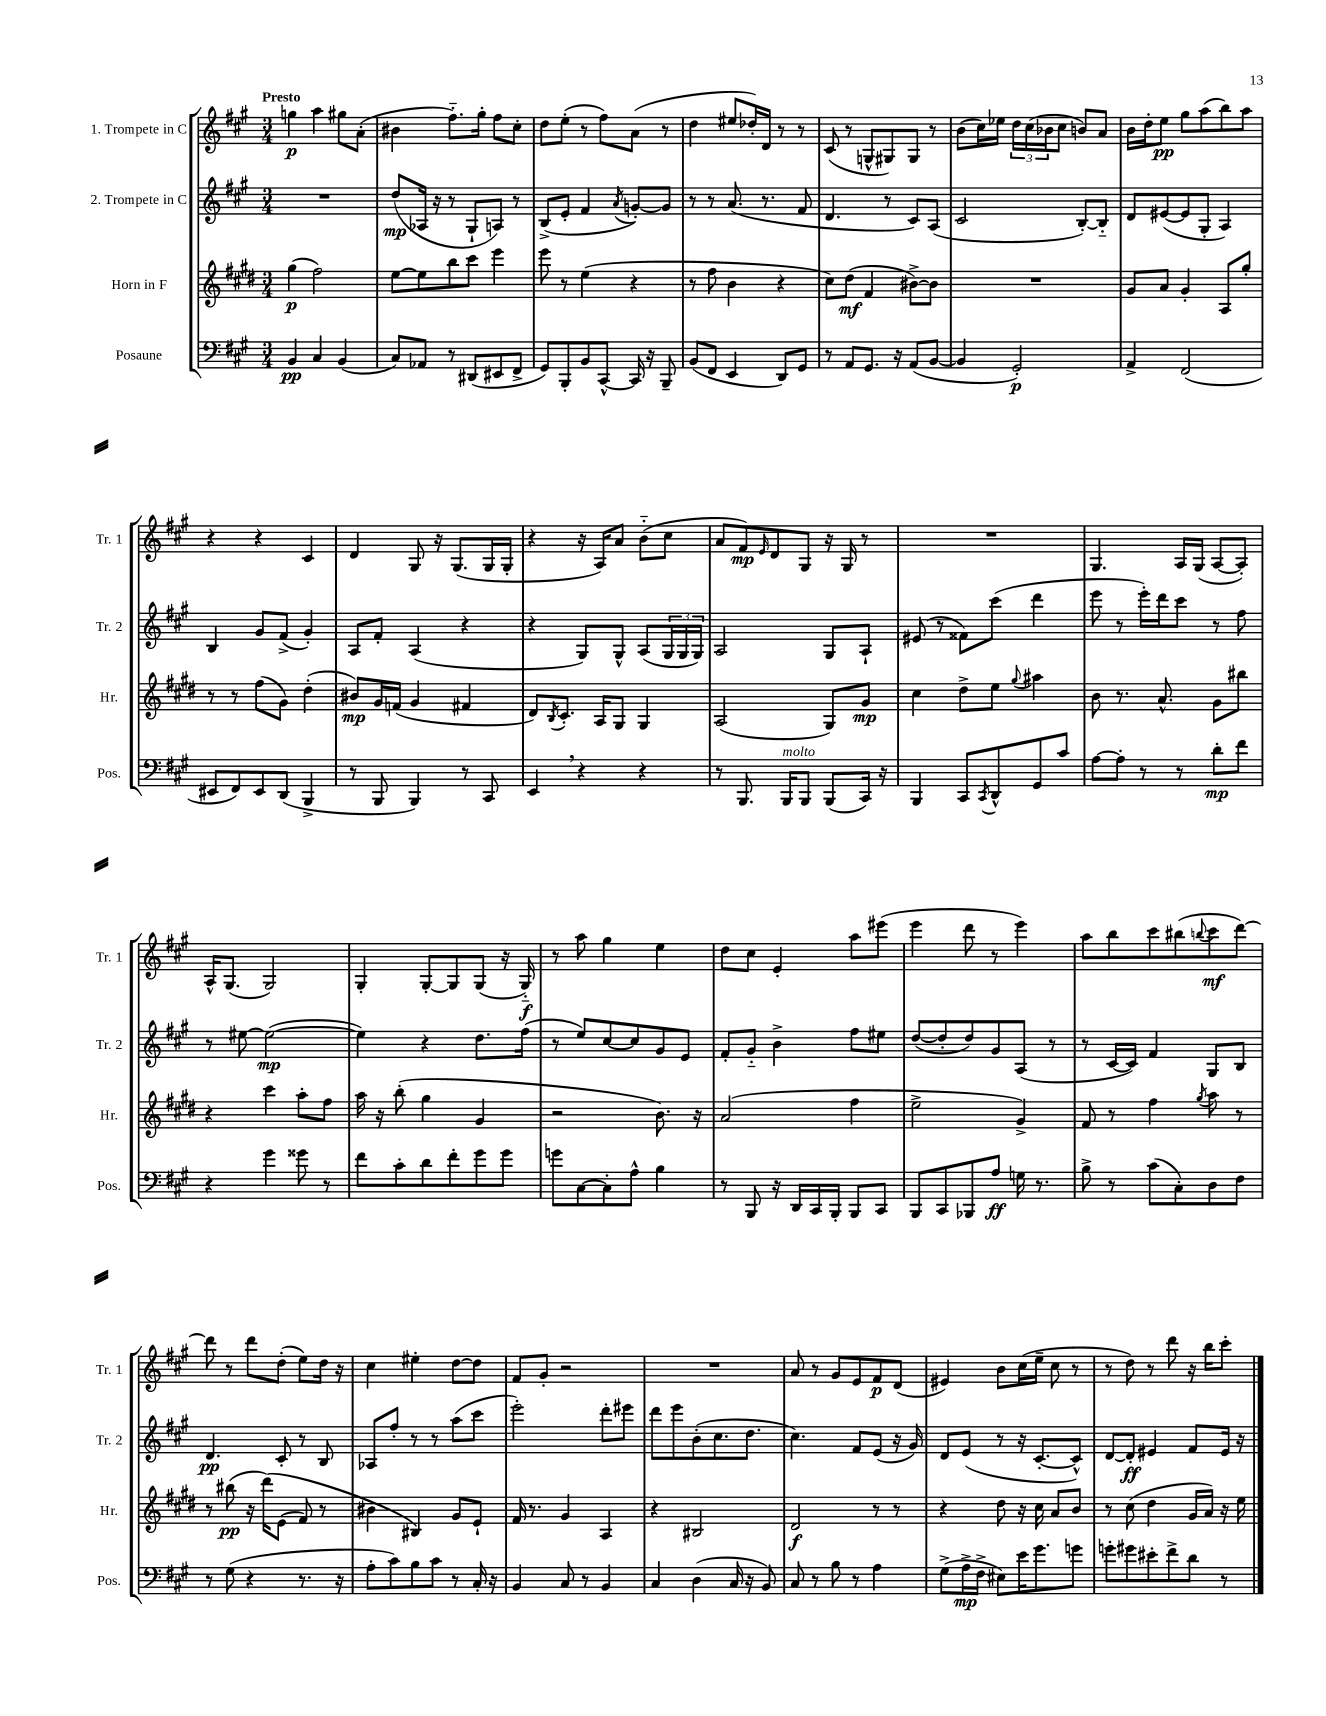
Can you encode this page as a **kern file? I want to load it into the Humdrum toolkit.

**kern	**dynam	**kern	**dynam	**kern	**dynam	**kern	**dynam
*part4	*part4	*part3	*part3	*part2	*part2	*part1	*part1
*staff4	*staff4	*staff3	*staff3	*staff2	*staff2	*staff1	*staff1
*I"Posaune	*	*I"Horn in F	*	*I"2. Trompete in C	*	*I"1. Trompete in C	*
*I'Pos.	*	*I'Hr.	*	*I'Tr. 2	*	*I'Tr. 1	*
*clefF4	*	*clefG2	*	*clefG2	*	*clefG2	*
*k[f#c#g#]	*	*k[f#c#g#d#]	*	*k[f#c#g#]	*	*k[f#c#g#]	*
*M3/4	*	*M3/4	*	*M3/4	*	*M3/4	*
=1	=1	=1	=1	=1	=1	=1	=1
!	!	!	!	!	!	!LO:TX:a:B:t=Presto	!
4BB/	pp	(4gg#\	p	2.r	.	4ggn\	p
4C#/	.	2ff#\)	.	.	.	4aa\	.
(4BB/	.	.	.	.	.	8gg#X\L	.
.	.	.	.	.	.	(8a'\J	.
=2	=2	=2	=2	=2	=2	=2	=2
8C#/L)	.	[8ee\L	.	(8dd/L	mp	4b#X\	.
8AA-X/J	.	8ee\]	.	16A-X/Jk	.	.	.
.	.	.	.	16r	.	.	.
8r	.	8bb\	.	8r	.	8.ff#\L)	.
(8DD#X/L	.	8ccc#\J	.	8G#`/L	.	.	.
.	.	.	.	.	.	16gg#'\Jk	.
8EE#X/	.	4eee\	.	8An/J)	.	8ff#\L	.
8FF#^/J	.	.	.	8r	.	8cc#'\J	.
=3	=3	=3	=3	=3	=3	=3	=3
8GG#/L)	.	8eee\	.	(8B^/L	.	8dd\L	.
8BBB'/	.	8r	.	8e'/J	.	(8ee'\J	.
8BB/	.	(4ee\	.	4f#/	.	8r	.
[8CC#^^/J	.	.	.	.	.	8ff#\L)	.
.	.	.	.	8qa/	.	.	.
16CC#/]	.	4r	.	[8gn'/L)	.	(8a\J	.
16r	.	.	.	.	.	.	.
8BBB~/	.	.	.	8g/J]	.	8r	.
=4	=4	=4	=4	=4	=4	=4	=4
(8BB/L	.	8r	.	8r	.	4dd\	.
8FF#/J	.	8ff#\	.	8r	.	.	.
4EE/	.	4b\	.	(8.a/	.	8ee#X/L	.
.	.	.	.	.	.	16dd-X'/L)	.
.	.	.	.	8.r	.	16d/JJ	.
8DD/L)	.	4r	.	.	.	8r	.
8GG#/J	.	.	.	8f#/	.	8r	.
=5	=5	=5	=5	=5	=5	=5	=5
8r	.	8cc#\L)	.	4.d/	.	(8c#/	.
8AA/L	.	(8dd#\J	mf	.	.	8r	.
8.GG#/J	.	4f#/	.	.	.	8Gn^^/L	.
.	.	.	.	8r	.	8G#X/)	.
16r	.	.	.	.	.	.	.
(8AA/L	.	[8b#X^\L)	.	8c#/L)	.	8G#/J	.
[8BB/J	.	8b#\J]	.	(8A/J	.	8r	.
=6	=6	=6	=6	=6	=6	=6	=6
4BB/]	.	2.r	.	2c#/	.	(8b\L	.
.	.	.	.	.	.	16cc#\L)	.
.	.	.	.	.	.	16ee-X\JJ	.
2GG#'/)	p	.	.	.	.	24dd\LL	.
.	.	.	.	.	.	(24cc#\	.
.	.	.	.	.	.	24b-X\J	.
.	.	.	.	.	.	8cc#\J	.
.	.	.	.	[8B'/L)	.	8bn/L)	.
.	.	.	.	8B/J]	.	8a/J	.
=7	=7	=7	=7	=7	=7	=7	=7
4AA^/	.	8g#/L	.	8d/L	.	16b\LL	.
.	.	.	.	.	.	16dd'\J	.
.	.	8a/J	.	([8e#X/	.	8ee\J	pp
(2FF#/	.	4g#'/	.	8e#/]	.	8gg#\L	.
.	.	.	.	8G#'/J	.	(8aa\	.
.	.	8A/L	.	4A/)	.	8bb\)	.
.	.	8gg#'/J	.	.	.	8aa\J	.
!!LO:LB:g=z
=8	=8	=8	=8	=8	=8	=8	=8
8EE#X/L	.	8r	.	4B/	.	4r	.
8FF#/)	.	8r	.	.	.	.	.
8EE#/	.	(8ff#\L	.	8g#/L	.	4r	.
(8DD/J	.	8g#\J)	.	(8f#^/J	.	.	.
4BBB^/	.	(4dd#'\	.	4g#'/)	.	4c#/	.
=9	=9	=9	=9	=9	=9	=9	=9
8r	.	8b#X/L)	mp	8A/L	.	4d/	.
8BBB/	.	16g#/L	.	8f#'/J	.	.	.
.	.	(16fn/JJ	.	.	.	.	.
4BBB/)	.	4g#/	.	(4A/	.	8G#/	.
.	.	.	.	.	.	16r	.
.	.	.	.	.	.	(8.G#/L	.
8r	.	4f#X/	.	4r	.	.	.
8CC#/	.	.	.	.	.	16G#/L	.
.	.	.	.	.	.	16G#'/JJ	.
=10	=10	=10	=10	=10	=10	=10	=10
4EE,/	.	8d#/L)	.	4r	.	4r	.
.	.	8qB/	.	.	.	.	.
.	.	8.c#'/J	.	.	.	.	.
4r	.	.	.	8G#/L)	.	16r	.
.	.	16A/KL	.	.	.	16A/KL)	.
.	.	8G#/J	.	8G#^^/J	.	8a/J	.
4r	.	4G#/	.	(8A/L	.	(8b\L	.
.	.	.	.	24G#/L	.	8cc#\J	.
.	.	.	.	24G#/	.	.	.
.	.	.	.	24G#/JJ)	.	.	.
=11	=11	=11	=11	=11	=11	=11	=11
8r	.	(2A/	.	2A/	.	8a/L	.
8.BBB/	.	.	.	.	.	8f#/)	mp
.	.	.	.	.	.	16qqe/	.
.	.	.	.	.	.	8d/	.
!LO:TX:a:i:t=molto	!	!	!	!	!	!	!
16BBB/KL	.	.	.	.	.	.	.
8BBB/J	.	.	.	.	.	8G#/J	.
(8BBB/L	.	8G#/L)	.	8G#/L	.	16r	.
.	.	.	.	.	.	16G#/	.
16CC#/Jk)	.	8g#/J	mp	8A`/J	.	8r	.
16r	.	.	.	.	.	.	.
=12	=12	=12	=12	=12	=12	=12	=12
4BBB/	.	4cc#\	.	(8e#X/	.	2.r	.
.	.	.	.	8r	.	.	.
8CC#/L	.	8dd#^\L	.	8f##X\L)	.	.	.
8qCC#/	.	.	.	.	.	.	.
8DD^^/	.	8ee\J	.	(8ccc#\J	.	.	.
.	.	8qqgg#/	.	.	.	.	.
8GG#/	.	4aa#X\	.	4ddd\	.	.	.
8c#/J	.	.	.	.	.	.	.
=13	=13	=13	=13	=13	=13	=13	=13
[8A\L	.	8b\	.	8eee\	.	4.G#/	.
8A'\J]	.	8.r	.	8r	.	.	.
8r	.	.	.	16eee'\LL)	.	.	.
.	.	8.a^^/	.	16ddd\J	.	.	.
8r	.	.	.	8ccc#\J	.	16A/LL	.
.	.	.	.	.	.	(16G#/JJ	.
8d'\L	mp	8g#\L	.	8r	.	[8A/L	.
8f#\J	.	8bb#X\J	.	8ff#\	.	8A'/J])	.
!!LO:LB:g=z
=14	=14	=14	=14	=14	=14	=14	=14
4r	.	4r	.	8r	.	16A^^/KL	.
.	.	.	.	.	.	(8.G#/J	.
.	.	.	.	[8ee#X\	.	.	.
4g#\	.	4ccc#\	.	(2ee#\_	mp	2G#/)	.
8g##X\	.	8aa'\L	.	.	.	.	.
8r	.	8ff#\J	.	.	.	.	.
=15	=15	=15	=15	=15	=15	=15	=15
8f#\L	.	16aa\	.	4ee#\])	.	4G#'/	.
.	.	16r	.	.	.	.	.
8c#'\	.	(8bb'\	.	.	.	.	.
8d\	.	4gg#\	.	4r	.	[8G#'/L	.
8f#'\	.	.	.	.	.	8G#/]	.
8g#\	.	4g#/	.	8.dd\L	.	(8G#/J	.
8g#\J	.	.	.	.	.	16r	.
.	.	.	.	(16ff#\Jk	.	16G#/)	f
=16	=16	=16	=16	=16	=16	=16	=16
8gn\L	.	2r	.	8r	.	8r	.
[8C#\	.	.	.	8ee/L)	.	8aa\	.
8C#'\]	.	.	.	[8cc#/	.	4gg#\	.
8A^^\J	.	.	.	8cc#/]	.	.	.
4B\	.	8.b\)	.	8g#/	.	4ee\	.
.	.	.	.	8e/J	.	.	.
.	.	16r	.	.	.	.	.
=17	=17	=17	=17	=17	=17	=17	=17
8r	.	(2a/	.	8f#'/L	.	8dd\L	.
8BBB/	.	.	.	8g#/J	.	8cc#\J	.
16r	.	.	.	4b^\	.	4e'/	.
16DD/LL	.	.	.	.	.	.	.
16CC#/	.	.	.	.	.	.	.
16BBB'/JJ	.	.	.	.	.	.	.
8BBB/L	.	4ff#\	.	8ff#\L	.	8aa\L	.
8CC#/J	.	.	.	8ee#X\J	.	(8eee#X\J	.
=18	=18	=18	=18	=18	=18	=18	=18
8BBB/L	.	2ee^\	.	([8dd/L	.	4eee\	.
8CC#/	.	.	.	8dd'/]	.	.	.
8BBB-X/	.	.	.	8dd/)	.	8ddd\	.
8A/J	ff	.	.	8g#/	.	8r	.
16Gn\	.	4g#^/)	.	(8A/J	.	4eee\)	.
8.r	.	.	.	.	.	.	.
.	.	.	.	8r	.	.	.
=19	=19	=19	=19	=19	=19	=19	=19
8B^\	.	8f#/	.	8r	.	8aa\L	.
8r	.	8r	.	[16c#/LL	.	8bb\	.
.	.	.	.	16c#/JJ])	.	.	.
(8c#\L	.	4ff#\	.	4f#/	.	8ccc#\	.
8C#'\)	.	.	.	.	.	(8bb#X\	.
.	.	8qgg#/	.	.	.	8qqbbn/	.
8D\	.	8aa\	.	8G#/L	.	8ccc#\	mf
8F#\J	.	8r	.	8B/J	.	[8ddd\J)	.
!!LO:LB:g=z
=20	=20	=20	=20	=20	=20	=20	=20
8r	.	8r	.	4.d/	pp	8ddd\]	.
(8G#\	.	(8bb#X\	pp	.	.	8r	.
4r	.	16r	.	.	.	8ddd\L	.
.	.	(16ddd#\KL)	.	.	.	.	.
.	.	(8e\J	.	8c#'/	.	(8dd'\J	.
8.r	.	8f#/)	.	8r	.	8ee\L)	.
.	.	8r	.	8B/	.	16dd\Jk	.
16r	.	.	.	.	.	16r	.
=21	=21	=21	=21	=21	=21	=21	=21
8A'\L	.	4b#X\	.	8A-X/L	.	4cc#\	.
8c#\)	.	.	.	8ff#'/J	.	.	.
8B\	.	4B#X/)	.	8r	.	4ee#X'\	.
8c#\J	.	.	.	8r	.	.	.
8r	.	8g#/L	.	(8aa\L	.	[8dd\L	.
16C#'/	.	8e`/J	.	8ccc#\J	.	8dd\J]	.
16r	.	.	.	.	.	.	.
=22	=22	=22	=22	=22	=22	=22	=22
4BB/	.	16f#/	.	2eee'\)	.	8f#/L	.
.	.	8.r	.	.	.	.	.
.	.	.	.	.	.	8g#'/J	.
8C#/	.	4g#/	.	.	.	2r	.
8r	.	.	.	.	.	.	.
4BB/	.	4A/	.	8ddd'\L	.	.	.
.	.	.	.	8eee#X\J	.	.	.
=23	=23	=23	=23	=23	=23	=23	=23
4C#/	.	4r	.	8ddd\L	.	2.r	.
.	.	.	.	8eee\	.	.	.
(4D\	.	2B#X/	.	(8b'\	.	.	.
.	.	.	.	8.cc#\	.	.	.
16C#/	.	.	.	.	.	.	.
16r	.	.	.	8.dd\J	.	.	.
8BB/)	.	.	.	.	.	.	.
=24	=24	=24	=24	=24	=24	=24	=24
8C#/	.	2d#/	f	4.cc#\)	.	8a/	.
8r	.	.	.	.	.	8r	.
8B\	.	.	.	.	.	8g#/L	.
8r	.	.	.	8f#/L	.	8e/	.
4A\	.	8r	.	(8e/J	.	8f#/	p
.	.	8r	.	16r	.	(8d/J	.
.	.	.	.	16g#/)	.	.	.
=25	=25	=25	=25	=25	=25	=25	=25
(8G#^\L	.	4r	.	8d/L	.	4e#X/)	.
16A^\L	mp	.	.	(8e/J	.	.	.
16F#^\JJ	.	.	.	.	.	.	.
8E#X\L)	.	8dd#\	.	8r	.	8b\L	.
16e\K	.	16r	.	16r	.	(16cc#\L	.
8.g#\	.	16cc#\	.	[8.c#'/L	.	16ee~\JJ	.
.	.	8a/L	.	.	.	8cc#\	.
8gn\J	.	8b/J	.	8c#^^/J])	.	8r	.
=26	=26	=26	=26	=26	=26	=26	=26
8gn'\L	.	8r	.	[8d/L	.	8r	.
8g#X\	.	(8cc#\	.	8d'/J]	ff	8dd\)	.
8e#X'\	.	4dd#\	.	4e#X/	.	8r	.
8f#^\	.	.	.	.	.	8ddd\	.
8d\J	.	16g#/LL	.	8f#/L	.	16r	.
.	.	16a/JJ)	.	.	.	16bb\KL	.
8r	.	16r	.	16e#/Jk	.	8ccc#'\J	.
.	.	16ee\	.	16r	.	.	.
==	==	==	==	==	==	==	==
*-	*-	*-	*-	*-	*-	*-	*-
